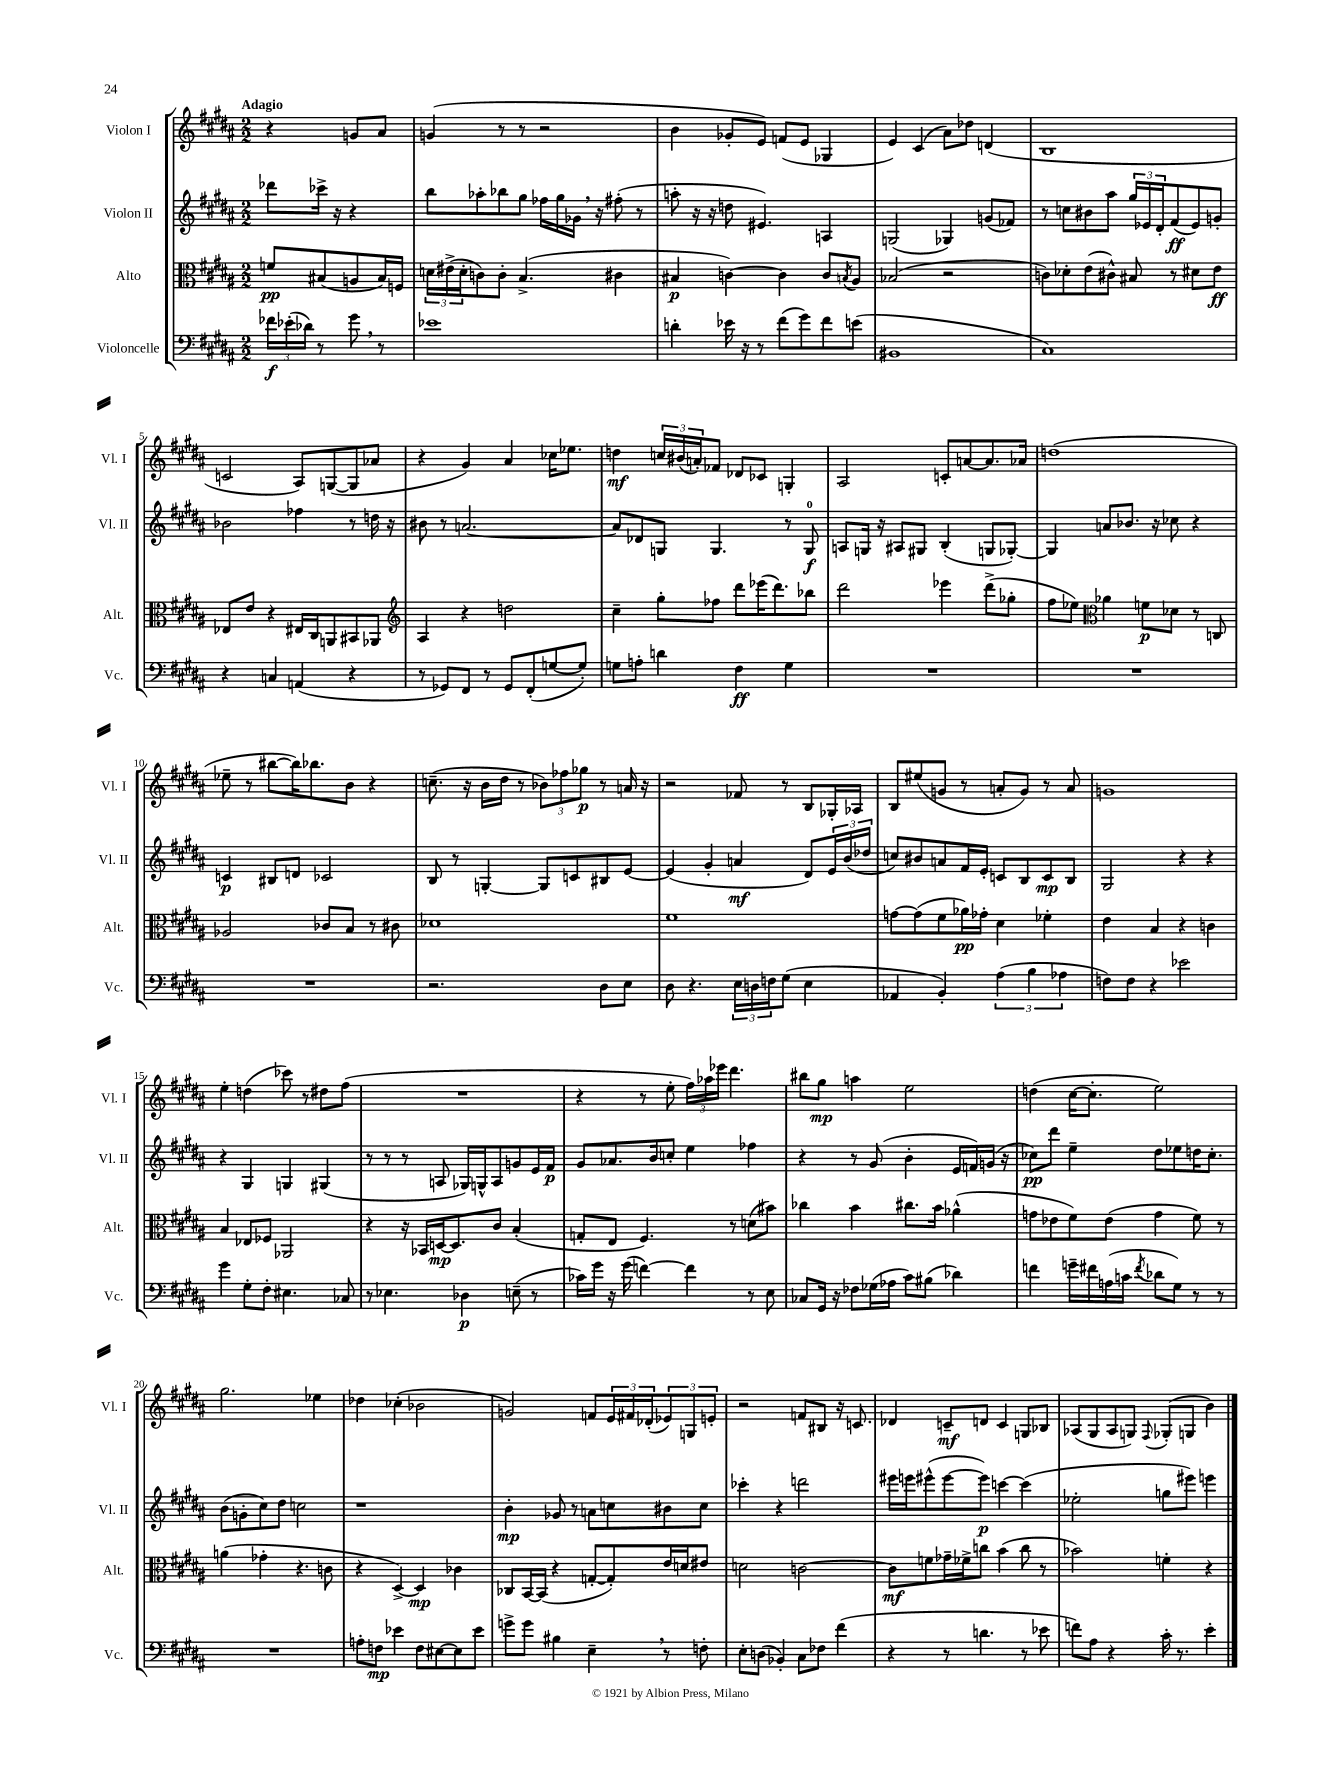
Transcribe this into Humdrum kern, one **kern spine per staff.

**kern	**kern	**kern	**kern
*staff4	*staff3	*staff2	*staff1
*clefF4	*clefC3	*clefG2	*clefG2
*k[f#c#g#d#a#]	*k[f#c#g#d#a#]	*k[f#c#g#d#a#]	*k[f#c#g#d#a#]
*M2/2	*M2/2	*M2/2	*M2/2
24f-\LL	8f/L	8ddd-\L	4r
(24e-'\	.	.	.
24d-\JJ)	.	.	.
8r	(8B#/	16ccc-^\Jk	.
.	.	16r	.
8g#\	8A/	4r	8g/L
8r	16B#/L)	.	8a#/J
.	16F/JJ	.	.
=	=	=	=
1e-	24d\LL	8bb\L	(4g/
.	(24e#^\	.	.
.	24d'\J	.	.
.	8c\)	8aa-'\	.
.	8c'\J	8bb-\	8r
.	(4.B^/	8gg#\J	8r
.	.	16ff-\LL	2r
.	.	16gg#\	.
.	.	16g-\JJ	.
.	.	16r	.
.	4c#\	(8ff#'\	.
.	.	8r	.
=	=	=	=
4d'\	4B#/	8aa'\	4b\
.	.	16r	.
.	.	16r	.
16e-\	[4c\)	8dd\	8g-'/L
16r	.	.	.
8r	.	4.e#/)	8e/J)
(8f#\L	4c\]	.	(8f/L
8g#\)	.	.	8e/J
8f#\	8c/L	4A/	4G-/
.	8qB/	.	.
(8e\J	8A#/J	.	.
=	=	=	=
1BB#	(2B-/	(2G/	4e/)
.	.	.	(4c#/
.	2r	4G-/)	8a#\L)
.	.	.	8dd-\J
.	.	(8g/L	(4d/
.	.	8f-/J)	.
=	=	=	=
1C#)	8c\L)	8r	1B
.	8d-'\	8cc\L	.
.	(8e\	8b#\	.
.	8c#^^\J)	8aa#\J	.
.	8B#/	24gg#/LL	.
.	.	24e-/	.
.	.	24d#'/J	.
.	8r	(8f#/	.
.	8d#\L	8e-/)	.
.	8e\J	8g'/J	.
=	=	=	=
4r	8E-/L	2b-\	2c/
.	8e/J	.	.
4C/	4r	.	.
(4AA/	16E#/LL	4ff-\	8A#/L)
.	16C#/J	.	.
.	8AA/	.	([8G/
4r	8BB#/	8r	8G/]
.	8AA-/J	16dd\	8a-/J
.	.	16r	.
=	=	=	=
*	*clefG2	*	*
8r	4A#/	8b#\	4r
8GG-/L)	.	8r	.
8FF#/J	4r	[2.a/	4g#/)
8r	.	.	.
8GG-/L	2dd\	.	4a#/
(8FF#'/	.	.	.
[8G/	.	.	16cc-\LK
.	.	.	8.ee-\J
8G'/]J)	.	.	.
=	=	=	=
8G\L	4cc#~\	8a/]L	4dd\
8A'\J	.	8d-/	.
4d\	8gg#'\L	8G/J	24cc/LL
.	.	.	(24b#/
.	.	.	24a'/J)
.	8ff-\J	4.G/	8f-/J
4F#\	8ddd#\L	.	8d-/L
.	(16eee-\K	.	8c-/J
.	8.ddd#\)	.	.
4G\	.	8r	4G'/
.	8bb-\J	8G/	.
=	=	=	=
1r	2ddd#\	8A/L	2A#/
.	.	16G/Jk	.
.	.	16r	.
.	.	8A#/L	.
.	.	8G#/J	.
.	4eee-\	(4B'/	8c'/L
.	.	.	[8a/
.	(8ddd#^\L	8G/L	8.a/]
.	8gg-'\J	[8G-'/J)	.
.	.	.	16a-/Jk
=	=	=	=
1r	8ff#\L	4G-/]	(1dd
.	8ee-\J)	.	.
*	*clefC3	*	*
.	4a-\	8a/L	.
.	.	8.b-/J	.
.	8f\L	.	.
.	.	16r	.
.	8d-\J	8cc-\	.
.	8r	4r	.
.	8C/	.	.
=	=	=	=
1r	2A-/	4c/	8ee-~\
.	.	.	8r
.	.	8B#/L	[8bb#\L
.	.	8d/J	16bb#\]K)
.	.	.	8.bb-\
.	8c-/L	2c-/	.
.	8B/J	.	8b\J
.	8r	.	4r
.	8c#\	.	.
=	=	=	=
2.r	1d-	8B/	(8.cc~\
.	.	8r	.
.	.	.	16r
.	.	[4G'/	16b\LL
.	.	.	16dd#\JJ
.	.	.	8r
.	.	8G/]L	12b-\L)
.	.	.	12ff-\
.	.	8c/	.
.	.	.	12gg-\J
8D#\L	.	8B#/	8r
8E\J	.	[8e/J	16a/
.	.	.	16r
=	=	=	=
8D#\	1f#	(4e/]	2r
4.r	.	.	.
.	.	4g#'/	.
24E\LL	.	4a/	8f-/
24D\	.	.	.
24F\J	.	.	.
(8G#\J	.	.	8r
4E\	.	8d#/L)	8B/L
.	.	24e/L	16G-'/L
.	.	(24b/	.
.	.	.	16A-/JJ
.	.	24dd-/JJ	.
=	=	=	=
4AA-/	[8g\L	8cc/L)	8B/L
.	(8g\]	8b#/	(8ee#/
4BB'/)	8f#\	8a/	8g/J
.	16a-\L)	16f#/L	8r
.	16g-'\JJ	16e'/JJ	.
(6A#\	4d#\	8c/L	8a'/L
.	.	8B/	8g/J)
6B\	.	.	.
.	4f-'\	8c/	8r
6A-\	.	.	.
.	.	8B/J	8a/
=	=	=	=
8F\L)	4e\	2G#/	1g
8F\J	.	.	.
4r	4B/	.	.
2e-\	4r	4r	.
.	4c\	4r	.
=	=	=	=
4g#\	4B/	4r	4ee'\
8G#'\L	8E-/L	4G#/	(4dd\
8F#'\J	8F-/J	.	.
4.E#\	2AA-/	4G/	8ccc-\)
.	.	.	8r
.	.	(4G#/	8dd#\L
8C-/	.	.	(8ff#\J
=	=	=	=
8r	4r	8r	1r
4.E-\	.	8r	.
.	16r	8r	.
.	16BB-/LL	.	.
.	[16D/J	8A/	.
.	8.D/]	.	.
4D-\	.	16G-/LL)	.
.	.	16G^^/J	.
.	8c#/J	8A/	.
(8E~\	(4B'/	8g/	.
8r	.	16e/L	.
.	.	16f#/JJ	.
=	=	=	=
16c-\LL)	8G'/L	8g#/L	4r
16g#\JJ	.	.	.
16r	8E/J	8.a-/	.
(16g#\	.	.	.
[4f\)	4.F#/)	.	8r
.	.	16b/k	.
.	.	8cc'/J	8ee'\
4f\]	.	4ee\	24ff#\LL)
.	.	.	24aa-\
.	.	.	24eee-\JJ
.	8r	.	4.ddd#\
8r	(8d\L	4ff-\	.
8E\	8b#\J)	.	.
=	=	=	=
8C-/L	4cc-\	4r	8bb#\L
16GG#/Jk	.	.	8gg#\J
16r	.	.	.
8F-\L	4b\	8r	4aa\
(16G-\L	.	(8g#/	.
16A-\JJ	.	.	.
8c#\L)	8.cc#\L	4b'\	2ee\
(8B#\J	.	.	.
.	16b\Jk	.	.
4d-\)	(4a-^^\	16e/LL	.
.	.	16f/)	.
.	.	(16g/JJ	.
.	.	16r	.
=	=	=	=
4f\	8g\L	8cc-\L)	(4dd\
.	8e-\	8ddd#\J	.
16g~\LL	8f#\)	4ee~\	[16cc#\LK
16f#\	.	.	8.cc#'\]J
(16A\	(8e-\J	.	.
16c\JJ	.	.	.
8qf#/	.	.	.
8d-\L	4g\	8dd#\L	2ee\)
8G#\J)	.	8ee-\	.
8r	8f#\)	16dd\K	.
.	.	8.cc-'\J	.
8r	8r	.	.
=	=	=	=
1r	(4a\	(8b\L	2.gg#\
.	.	8g'\	.
.	4g-'\	8cc#\)	.
.	.	8dd#\J	.
.	4.r	2cc\	.
.	.	.	4ee-\
.	8c\	.	.
=	=	=	=
8A'\L	4r	1r	4dd-\
8F\J	.	.	.
4e-\	[4D#^/)	.	(4cc-'\
8F\L	4D#/]	.	2b-\
[8E#\	.	.	.
8E#\]	4c-\	.	.
8e-\J	.	.	.
=	=	=	=
8g^\L	8C-/L	4b'\	2g/)
8g\J	[16BB/L	.	.
.	(16BB/]JJ	.	.
4B#\	4r	8g-/	.
.	.	8r	.
4E~\	[8G'/L	8a\L	8f/L
.	8G'/])	8cc\	24e/L
.	.	.	24f#/
.	.	.	(24d-'/J
8r	16e/L	8b#\	12e-/)
.	16d/J	.	.
.	.	.	12G/
8F'\	8e#/J	8cc\J	.
.	.	.	12e'/J
=	=	=	=
8E'\L	2d\	4ccc-'\	2r
(8D\J	.	.	.
4BB-'/)	.	4r	.
8C#\L	[2c\	2ddd\	8f/L
8F-\J	.	.	8B#/J
(4f#\	.	.	16r
.	.	.	8.c/
=	=	=	=
4r	8c\]L	16eee#\LL	4d-/
.	.	16eee\J	.
.	8f\	(8eee#^^\	.
8r	16g-~\L	[8eee#\	8c~/L
.	16f-^\J	.	.
4.d\	8cc\J	8eee#\]J)	8d/J
.	(4b\	[4ccc\	4c/
8r	8cc\	(4ccc\]	8G/L
8e-\	8r	.	8B-/J
=	=	=	=
8f\L)	2b-\)	2ee-'\	(8A-/L
8A#\J	.	.	8G#/
4r	.	.	8A-/
.	.	.	8G/J)
.	.	.	8qqF#/
16c#'\	4f'\	8gg\L	(8G-'/L
8.r	.	.	.
.	.	8eee#\J)	8G/J
4e'\	4r	4eee\	4b\)
==	==	==	==
*-	*-	*-	*-
